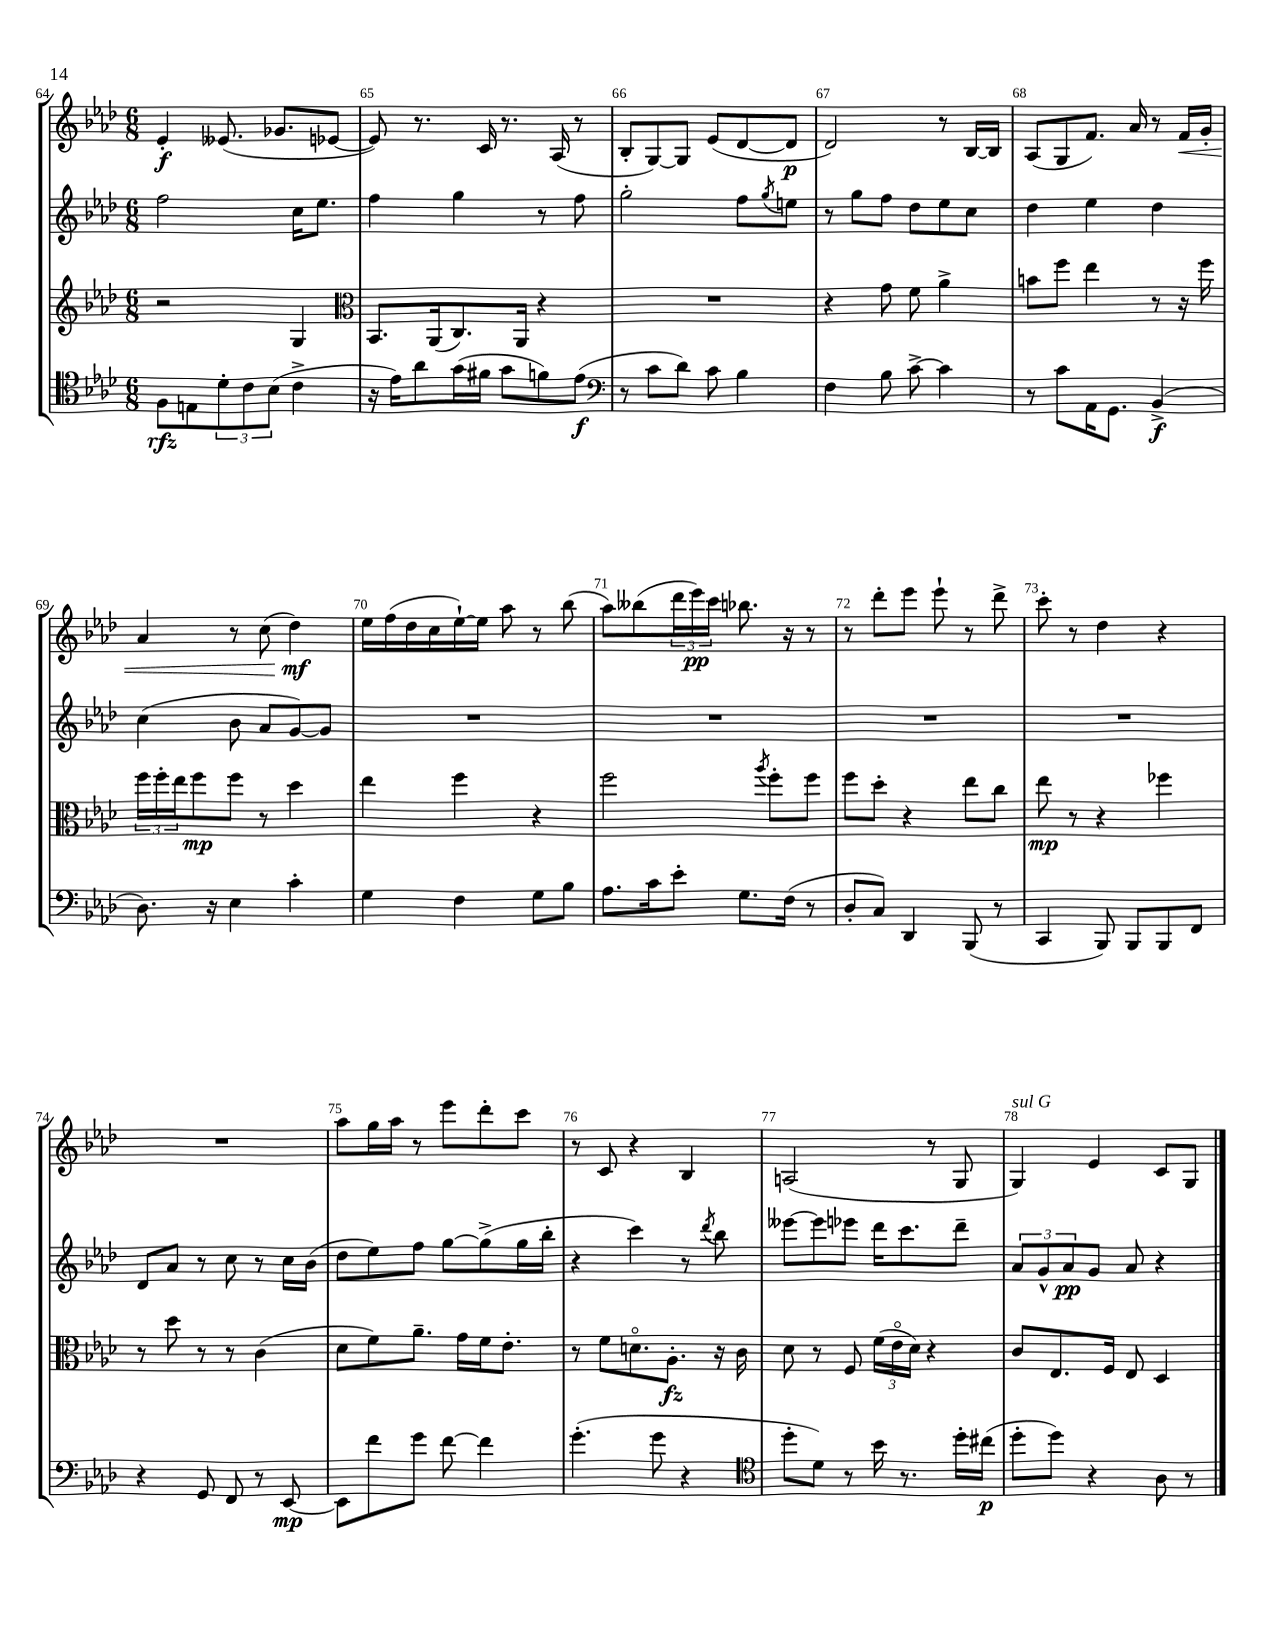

**kern	**kern	**kern	**kern
*staff4	*staff3	*staff2	*staff1
*clefC4	*clefG2	*clefG2	*clefG2
*k[b-e-a-d-]	*k[b-e-a-d-]	*k[b-e-a-d-]	*k[b-e-a-d-]
*M6/8	*M6/8	*M6/8	*M6/8
8F\L	2r	2ff\	4e-'/
8E\	.	.	.
12d-'\	.	.	(8.e--/
12c\	.	.	.
(12B-\J	.	.	.
.	.	.	8.g-/L
4c^\	4G/	16cc\LK	.
.	.	8.ee-\J	.
.	.	.	[8e-/J
=	=	=	=
*	*clefC3	*	*
16r	8.BB-/L	4ff\	8e-/])
16e-\LK)	.	.	.
8a-\	.	.	8.r
.	(16AA-/k	.	.
(16g\L	8.C/)	4gg\	.
16f#\JJ	.	.	16c/
8g\L	.	.	8.r
.	16AA-/Jk	.	.
8f\)	4r	8r	.
.	.	.	(16A-/
(8e-\J	.	8ff\	8r
=	=	=	=
*clefF4	*	*	*
8r	2.r	2gg'\	8B-'/L
8c\L	.	.	[8G/)
8d-\J)	.	.	8G/]J
8c\	.	.	(8e-/L
4B-\	.	8ff\L	[8d-/
.	.	8qgg/	.
.	.	8ee\J	8d-/]J
=	=	=	=
4F\	4r	8r	2d-/)
.	.	8gg\L	.
8B-\	8g\	8ff\J	.
[8c^\	8f\	8dd-\L	.
4c\]	4a-^\	8ee-\	8r
.	.	8cc\J	[16B-/LL
.	.	.	16B-/]JJ
=	=	=	=
8r	8b\L	4dd-\	(8A-/L
8c\L	8ff\J	.	8G/
16AA-\K	4ee-\	4ee-\	8.f/J)
8.GG\J	.	.	.
.	.	.	16a-/
(4BB-^/	8r	4dd-\	8r
.	16r	.	16f/LL
.	16ff\	.	16g'/JJ
=	=	=	=
8.D-\)	24ff\LL	(4cc\	4a-/
.	24ff'\	.	.
.	24ee-\J	.	.
.	8ff\	.	.
16r	.	.	.
4E-\	8ff\J	8b-\	8r
.	8r	8a-/L	(8cc\
4c'\	4dd-\	[8g/)	4dd-\)
.	.	8g/]J	.
=	=	=	=
4G\	4ee-\	2.r	16ee-\LL
.	.	.	(16ff\
.	.	.	16dd-\
.	.	.	16cc\
4F\	4ff\	.	[16ee-`\)
.	.	.	16ee-\]JJ
.	.	.	8aa-\
8G\L	4r	.	8r
8B-\J	.	.	(8bb-\
=	=	=	=
8.A-\L	2ff\	2.r	8aa-\L)
.	.	.	(8bb--\
16c\k	.	.	.
8e-'\J	.	.	24ddd-\L
.	.	.	24eee-\)
.	.	.	24ccc\JJ
8.G\L	.	.	8.bb-\
.	8qaa-/	.	.
.	8ff'\L	.	.
(16F\Jk	.	.	16r
8r	8ff\J	.	8r
=	=	=	=
8D-'/L	8ff\L	2.r	8r
8C/J)	8dd-'\J	.	8ddd-'\L
4DD-/	4r	.	8eee-\J
.	.	.	8eee-`\
(8BBB-/	8ee-\L	.	8r
8r	8cc\J	.	8ddd-^\
=	=	=	=
4CC/	8ee-\	2.r	8ccc'\
.	8r	.	8r
8BBB-/)	4r	.	4dd-\
8BBB-/L	.	.	.
8BBB-/	4ff-\	.	4r
8FF/J	.	.	.
=	=	=	=
4r	8r	8d-/L	2.r
.	8dd-\	8a-/J	.
8GG/	8r	8r	.
8FF/	8r	8cc\	.
8r	(4c\	8r	.
[8EE-/	.	16cc\LL	.
.	.	(16b-\JJ	.
=	=	=	=
8EE-\]L	8d-\L	8dd-\L	8aa-\L
8f\	8f\)	8ee-\)	16gg\L
.	.	.	16aa-\JJ
8g\J	8.a-~\J	8ff\J	8r
[8f\	.	[8gg\L	8eee-\L
.	16g\LL	.	.
4f\]	16f\J	(8gg^\]	8ddd-'\
.	8.e-'\J	.	.
.	.	16gg\L	8ccc\J
.	.	16bb-'\JJ	.
=	=	=	=
(4.g'\	8r	4r	8r
.	8f\L	.	8c/
.	8.do\	4ccc\)	4r
8g\	.	.	.
.	8.A-'\J	.	.
4r	.	8r	4B-/
.	.	8qddd-/	.
.	16r	8bb-\	.
.	16c\	.	.
=	=	=	=
*clefC4	*	*	*
8dd-'\L	8d-\	[8eee--\L	(2A/
8d-\J)	8r	8eee--\]	.
8r	8F/	8eee-\J	.
16b-\	(24f\LL	16ddd-\LK	.
.	24e-o\	.	.
8.r	.	8.ccc\	.
.	24d-\JJ)	.	.
.	4r	.	8r
16dd-'\LL	.	8ddd-~\J	8G/
(16cc#\JJ	.	.	.
=	=	=	=
8dd-'\L	8c/L	12a-/L	4G/)
.	.	12g^^/	.
8dd-\J)	8.E-/	.	.
.	.	12a-/	.
4r	.	8g/J	4e-/
.	16F/Jk	.	.
.	8E-/	8a-/	.
8A-\	4D-/	4r	8c/L
8r	.	.	8G/J
==	==	==	==
*-	*-	*-	*-
